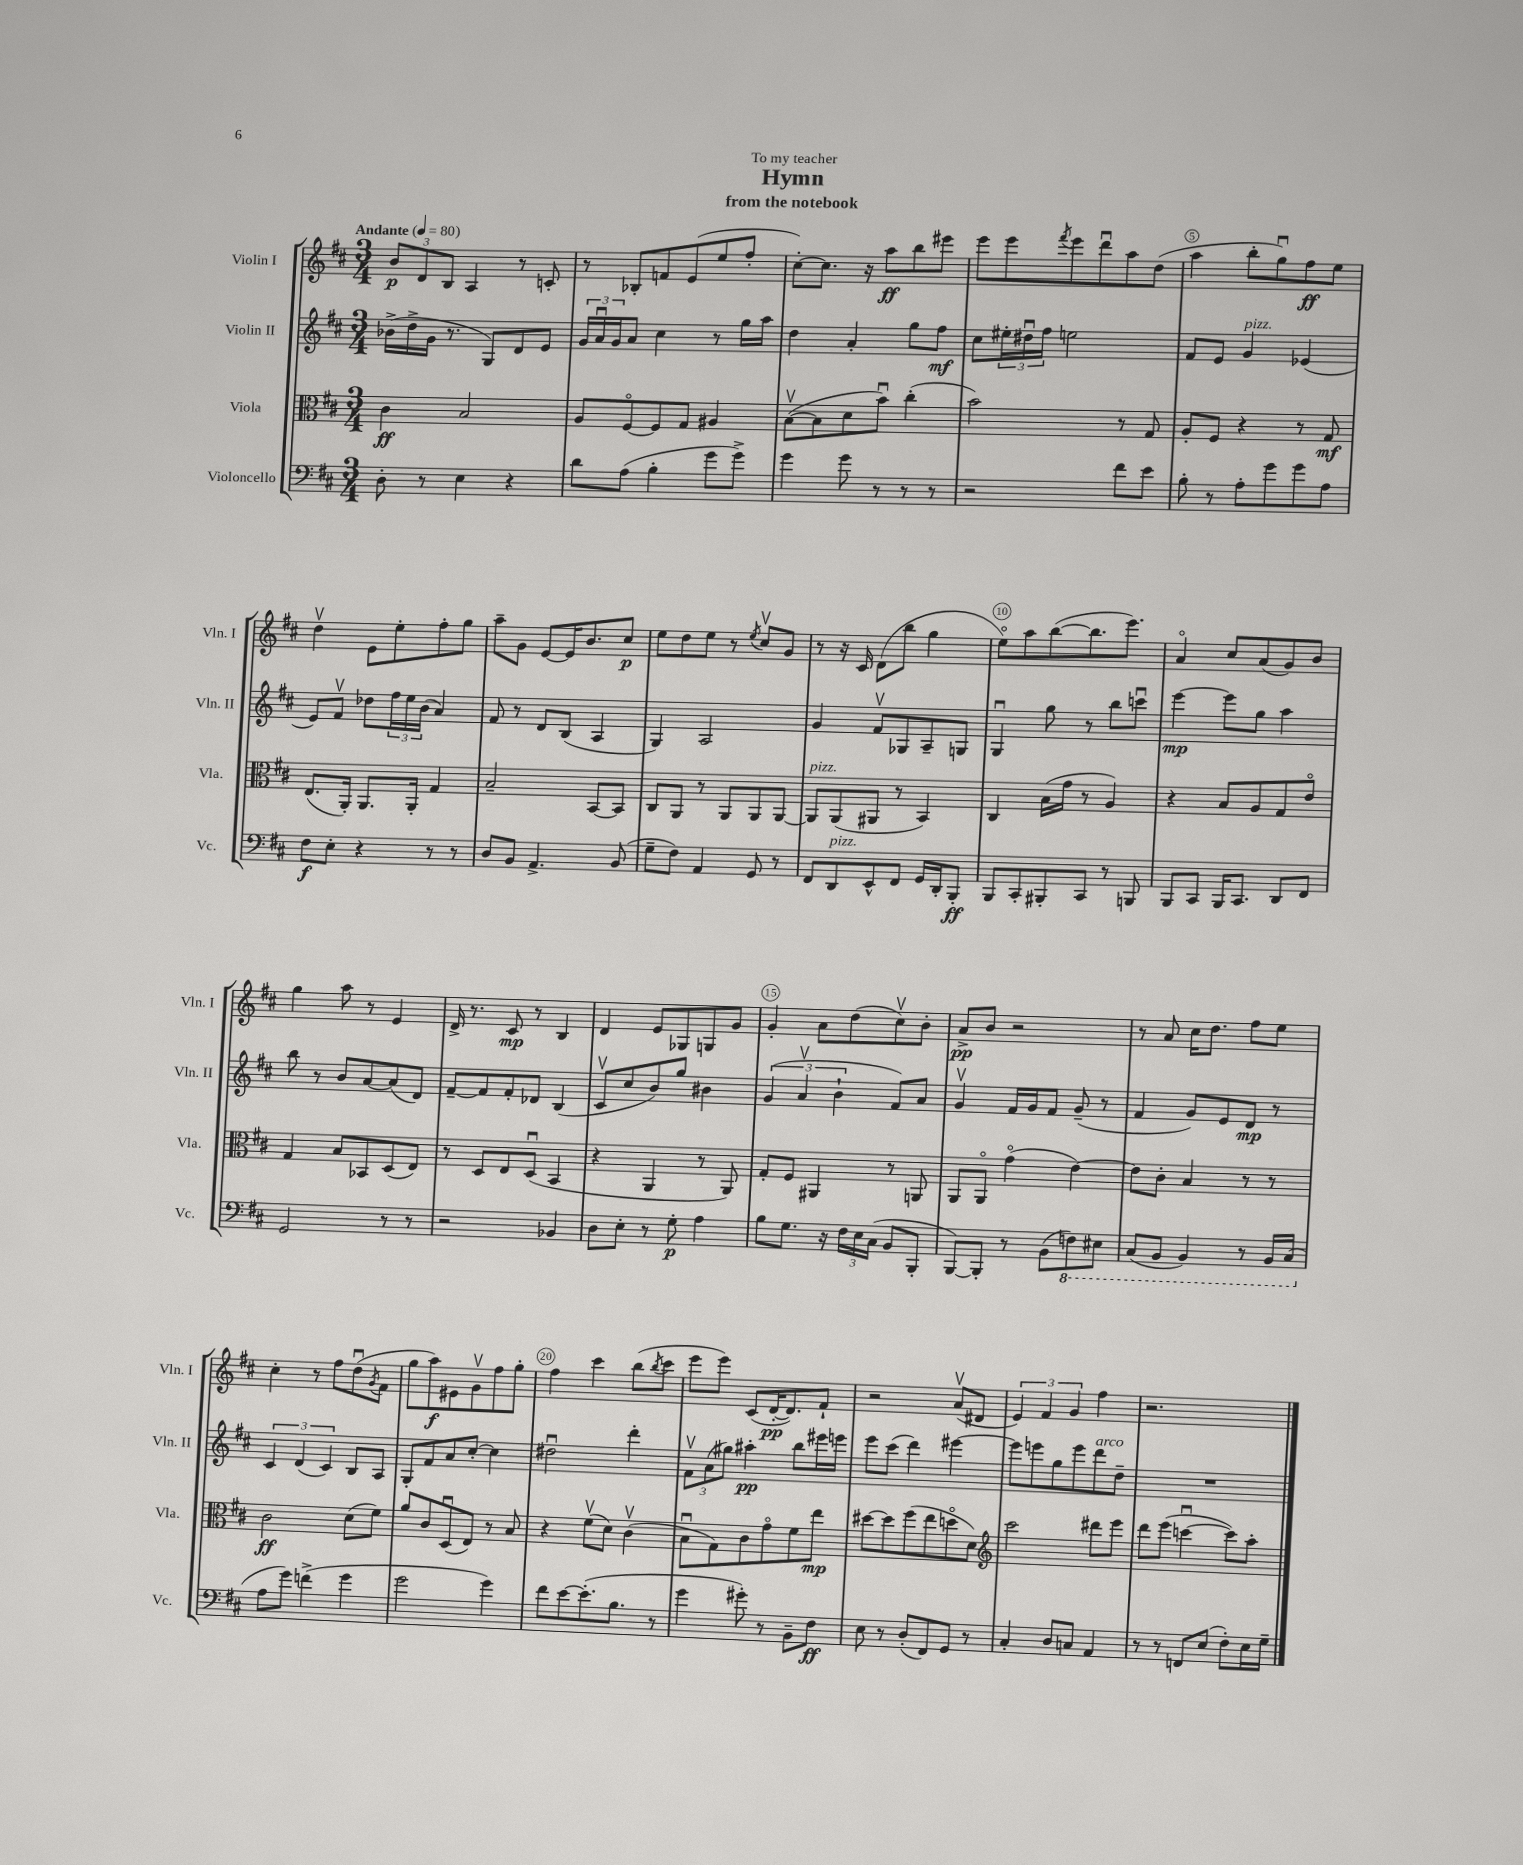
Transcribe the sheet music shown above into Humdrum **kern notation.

**kern	**kern	**kern	**kern
*staff4	*staff3	*staff2	*staff1
*clefF4	*clefC3	*clefG2	*clefG2
*k[f#c#]	*k[f#c#]	*k[f#c#]	*k[f#c#]
*M3/4	*M3/4	*M3/4	*M3/4
*MM80	*MM80	*MM80	*MM80
8D'\	4c#\	(16b-^\LL	12b/L
.	.	16dd^\	.
.	.	.	12d/
8r	.	16g\JJ	.
.	.	.	12B/J
.	.	8.r	.
4E\	2B/	.	4A/
.	.	8G/L)	.
4r	.	8d/	8r
.	.	8e/J	8c'/
=	=	=	=
8d\L	8A/L	24g/LL	8r
.	.	24au/	.
.	.	24g/J	.
(8A\J	[8F#o/	8a/J	8B-'/L
4B'\	8F#/]	4cc#\	8f/
.	8G/J	.	(8e/
8g\L	4A#/	8r	8ee/
8g^\J)	.	16gg\LL	8ff#'/J
.	.	16aa\JJ	.
=	=	=	=
4g\	([8Bv\L	4dd\	[8cc#'\L)
.	8B\]	.	8.cc#\]J
8g\	8d\	4a'/	.
.	.	.	16r
8r	8bu\J)	.	8aa\L
8r	(4cc#'\	8gg\L	8bb\
8r	.	8ff#\J	8eee#\J
=	=	=	=
2r	2b\)	8cc#\L	8eee\L
.	.	24ee#'\L	8eee\
.	.	24dd#u\	.
.	.	24ff#\JJ	.
.	.	.	8qfff#/
.	.	2ee\	8eee\
.	.	.	8dddu\
8f#\L	8r	.	8aa\
8e\J	8G/	.	(8dd\J
=	=	=	=
8B'\	8A'/L	8f#/L	4aa\
8r	8F#/J	8e/J	.
8A'\L	4r	4g/	8bb'\L
8g\	.	.	8ggu\)
8g\	8r	(4e-/	8ff#\
8A\J	8G/	.	8ee\J
=	=	=	=
8F#\L	(8.E/L	8e/L)	4ddv\
8E'\J	.	8f#v/J	.
.	16AA'/Jk)	.	.
4r	8.AA/L	8dd-\L	8e\L
.	.	24ff#\L	8ee'\
.	.	24ee\	.
.	16AA'/Jk	.	.
.	.	(24b\JJ	.
8r	4G/	4a/)	8ff#'\
8r	.	.	8gg\J
=	=	=	=
8D/L	2B~/	8f#/	8aa~\L
8BB/J	.	8r	8g\J
4.AA^/	.	8d/L	[8e/L
.	.	(8B/J	16e/]K
.	.	.	8.b/
.	[8BB/L	4A/	.
(8BB/	8BB/]J	.	8cc#/J
=	=	=	=
8G~\L	8C#/L	4G/)	8ee\L
8F#\J)	8AA/J	.	8dd\
4AA/	8r	2A/	8ee\J
.	8AA/L	.	8r
.	.	.	8qee/
8GG/	8AA/	.	8cc#v/L
8r	[8AA/J	.	8g/J
=	=	=	=
8FF#/L	8AA/]L	4g/	8r
8DD/	(8AA/	.	16r
.	.	.	16c#/
8EE^^/	8AA#/J	8f#v/L	(8d\L
8FF#/J	8r	8G-/	8bb\J
16GG/LL	4BB/)	8A~/	4gg\
16DD'/J	.	.	.
8BBB'/J	.	8G/J	.
=	=	=	=
8BBB/L	4C#/	4Gu/	8eeo\L)
8CC#'/	.	.	8aa\
8BBB#'/	(16B\LL	8gg\	([8bb\
.	16g\JJ	.	.
8CC#/J	8r	8r	8.bb\]
8r	4A/)	8bb\L	.
.	.	.	8.eee\J)
8BBB/	.	8cccu\J	.
=	=	=	=
8BBB/L	4r	[4eee\	4ao/
8CC#/J	.	.	.
16BBB/LK	8B/L	8eee\]L	8cc#/L
8.CC#/J	.	.	.
.	8A/	8gg\J	(8a/
8DD/L	8G/	4aa\	8g/)
8FF#/J	8eo/J	.	8b/J
=	=	=	=
2GG/	4G/	8bb\	4gg\
.	.	8r	.
.	8B/L	8b/L	8aa\
.	8BB-/	[8a/	8r
8r	(8D/	(8a/]	4e/
8r	8E/J)	8d/J)	.
=	=	=	=
2r	8r	[8f#~/L	16d^/
.	.	.	8.r
.	8D/L	8f#/]	.
.	8E/	8f#'/	8c#/
.	(8Du/J	8d-/J	8r
4BB-/	4BB/	(4B/	4B/
=	=	=	=
8D\L	4r	8c#v/L	4d/
8E'\J	.	8cc#/	.
8r	4AA/	8b/)	8e/L
8G'\	.	8gg/J	8G-/
4A\	8r	4b#\	8G/
.	8AA/)	.	8g/J
=	=	=	=
8B\L	8G'/L	(6g/	4g'/
8.G\J	8F#/J	.	.
.	.	6av/	.
.	4AA#/	.	8a\L
16r	.	.	.
.	.	6b`\	.
24F#\LL	.	.	(8dd\
24E\	.	.	.
(24C#\JJ	.	.	.
8BB/L	8r	8f#/L)	8cc#v\)
8BBB'/J	8AA/	8a/J	8b'\J
=	=	=	=
[8BBB/L)	8AA/L	4gv/	8a^/L
8BBB'/]J	8AAo/J	.	8b/J
8r	(4go\	16f#/LL	2r
.	.	16g/J	.
(8BB\L	.	8f#/J	.
8FF\)	[4e\)	(8g~/	.
8EE#\J	.	8r	.
=	=	=	=
(8CC#/L	8e\]L	4f#/	8r
8BBB/J	8c#'\J	.	8a/
4BBB/)	4B/	8g/L)	16cc#\LK
.	.	.	8.dd\J
.	.	8e/	.
8r	8r	8d/J	8ff#\L
16BBB/LL	8r	8r	8ee\J
(16CC#/JJ	.	.	.
=	=	=	=
8A\L	2c#\	6c#/	4cc#'\
8g\J)	.	.	.
.	.	(6d/	.
(4f^\	.	.	8r
.	.	6c#/)	.
.	.	.	8ff#\L
4g\	(8d\L	8B/L	(8ddu\
.	.	.	8qg/
.	8f#\J)	8A/J	8f#\J
=	=	=	=
2g\	8a/L	8G'/L	8gg\L
.	8c#/	8f#/	8aa\)
.	(8Du/	8a/	8e#\
.	8E/J)	[8cc#'/J	8gv\
4g\)	8r	4cc#\]	8ff#\
.	8B/	.	8gg'\J
=	=	=	=
8f#\L	4r	2dd#u\	4ff#\
[8e\	.	.	.
(8.e'\]	(8f#v\L	.	4ccc#\
.	8d\J)	.	.
8.B\J	.	.	.
.	(4c#v\	4ddd'\	(8bb\L
.	.	.	8qbb/
8r	.	.	8ccc#\J
=	=	=	=
4g\	8Bu\L	12f#v\L	8eee\L
.	.	(12a\	.
.	8G\)	.	8eee\J)
.	.	12gg#\J)	.
8g#'\)	8c#\	4aa#'\	(8c#/L
8r	8go\	.	[16d'/K
.	.	.	8.d/])
8BB~\L	8f#\	8bb\L	.
8F#\J	8ee\J	16eee#\L	8f#`/J
.	.	16eee\JJ	.
=	=	=	=
8E\	[8dd#\L	8eee\L	2r
8r	8dd#\]	(8ccc#\J	.
(8D'/L	(8ff#\	4ddd\)	.
8FF#/)	8ee\	.	.
8GG/J	8ddo\	[4eee#\	(8av/L
8r	8d\J)	.	8d#/J
=	=	=	=
*	*clefG2	*	*
4C#'/	2ccc#\	8eee#\]L	6e/)
.	.	8eee\	.
.	.	.	6f#/
8D/L	.	8gg\	.
.	.	.	6g/
8C/J	.	8eee\	.
4AA/	8ddd#\L	8ddd\	4ff#\
.	8eee\J	8dd~\J	.
=	=	=	=
8r	8ddd\L	2.r	2.r
8r	(8eee\J	.	.
8FF/L	[4cccu\	.	.
(8E/J	.	.	.
8F#'\L)	8ccc\]L)	.	.
16E\L	8aa'\J	.	.
16G~\JJ	.	.	.
==	==	==	==
*-	*-	*-	*-
